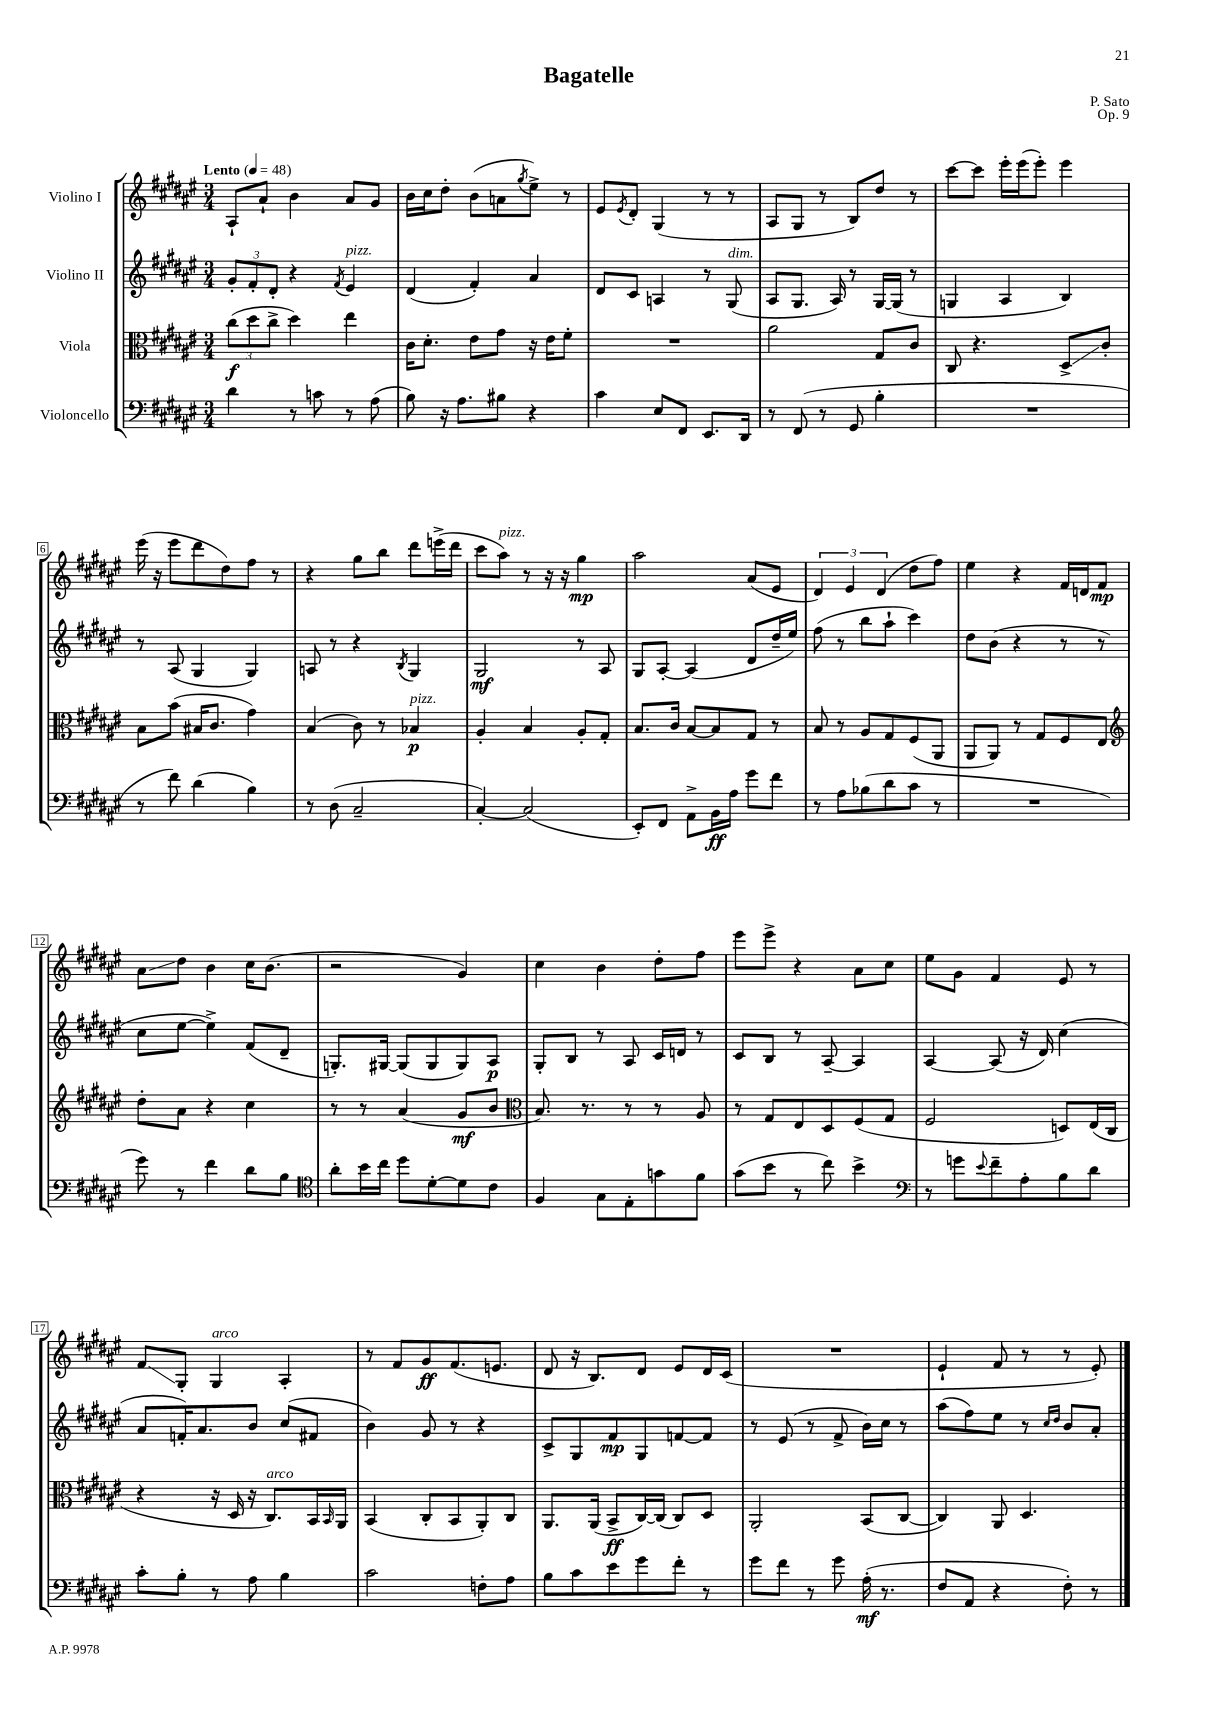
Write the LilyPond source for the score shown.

\header { title = "Bagatelle" composer = "P. Sato" opus = "Op. 9" }
<<
\new StaffGroup <<
\new Staff = "s0" \with { instrumentName = "Violino I" } {
    \clef treble \key fis \major \numericTimeSignature \time 3/4 \tempo "Lento" 4 = 48
    ais8-! ais'8-! b'4 ais'8 gis'8 |
    b'16 cis''16 dis''8-. b'8( a'8 \acciaccatura { gis''8 } eis''8->) r8 |
    eis'8 \acciaccatura { eis'8 } dis'8-. gis4( r8 r8 |
    ais8 gis8 r8 b8) dis''8 r8 |
    cis'''8~ cis'''8 eis'''16-. eis'''16( eis'''8-.) eis'''4 |
    eis'''16( r16 eis'''8 dis'''8 dis''8) fis''8 r8 |
    r4 gis''8 b''8 dis'''8 e'''16->( dis'''16 |
    cis'''8 ais''8^\markup { \italic "pizz." }) r8 r16 r16 gis''4\mp |
    ais''2 ais'8( eis'8 |
    \tuplet 3/2 { dis'4) eis'4 dis'4( } dis''8 fis''8) |
    eis''4 r4 fis'16 d'16 fis'8\mp |
    ais'8\glissando dis''8 b'4 cis''16 b'8.( |
    r2 gis'4) |
    cis''4 b'4 dis''8-. fis''8 |
    eis'''8 eis'''8-> r4 ais'8 cis''8 |
    eis''8 gis'8 fis'4 eis'8 r8 |
    fis'8\glissando gis8-. gis4^\markup { \italic "arco" } ais4-. |
    r8 fis'8 gis'8\ff fis'8.( e'8. |
    dis'8 r16 b8.) dis'8 eis'8 dis'16 cis'16( |
    R2. |
    eis'4-! fis'8 r8 r8 eis'8-.) \bar "|." |
}
\new Staff = "s1" \with { instrumentName = "Violino II" } {
    \clef treble \key fis \major \numericTimeSignature \time 3/4
    \tuplet 3/2 { gis'8-. fis'8-. dis'8-. } r4 \acciaccatura { fis'8 } eis'4^\markup { \italic "pizz." } |
    dis'4( fis'4-.) ais'4 |
    dis'8 cis'8 a4 r8 gis8^\markup { \italic "dim." }( |
    ais8 gis8. ais16) r8 gis16~ gis16( r8 |
    g4 ais4 b4) |
    r8 ais8( gis4 gis4) |
    a8 r8 r4 \acciaccatura { b8 } gis4 |
    gis2\mf r8 ais8 |
    gis8 ais8~-. ais4( dis'8 dis''16-- eis''16) |
    fis''8( r8 b''8 ais''8-! cis'''4) |
    dis''8 b'8( r4 r8 r8 |
    cis''8 eis''8~ eis''4->) fis'8( dis'8-- |
    g8.-.) gis16~ gis8( gis8 gis8) ais8\p |
    gis8-. b8 r8 ais8 cis'16 d'16 r8 |
    cis'8 b8 r8 ais8~-- ais4 |
    ais4~ ais8( r16 dis'16) cis''4( |
    ais'8 f'16-.) ais'8. b'8 cis''8( fis'8 |
    b'4) gis'8 r8 r4 |
    cis'8-> gis8 fis'8\mp gis8 f'8~ f'8 |
    r8 eis'8( r8 fis'8-> b'16) cis''16 r8 |
    ais''8( fis''8) eis''8 r8 \grace { cis''16 dis''16 } b'8 ais'8-. \bar "|." |
}
\new Staff = "s2" \with { instrumentName = "Viola" } {
    \clef alto \key fis \major \numericTimeSignature \time 3/4
    \tuplet 3/2 { cis''8\f( dis''8 cis''8-> } dis''4) eis''4 |
    cis'16 dis'8.-. eis'8 gis'8 r16 eis'16 fis'8-. |
    R2. |
    ais'2 gis8 cis'8 |
    cis8 r4. dis8->\glissando cis'8-. |
    b8 b'8( bis16 cis'8. gis'4) |
    b4( cis'8) r8 bes4\p^\markup { \italic "pizz." } |
    ais4-. b4 ais8-. gis8-. |
    b8. cis'16 b8~ b8 gis8 r8 |
    b8 r8 ais8 gis8 fis8( ais,8 |
    ais,8 ais,8) r8 gis8 fis8 eis8 |
    \clef treble dis''8-. ais'8 r4 cis''4 |
    r8 r8 ais'4( gis'8\mf b'8 |
    \clef alto b8.) r8. r8 r8 ais8 |
    r8 gis8 eis8 dis8 fis8( gis8 |
    fis2 d8) eis16( cis16 |
    r4 r16 dis16 r16 cis8.^\markup { \italic "arco" }) b,16 \grace { b,16 } ais,16 |
    b,4( cis8-. b,8 ais,8-.) cis8 |
    ais,8. ais,16( b,8->\ff cis16~) cis16( cis8) dis8 |
    ais,2-. b,8( cis8~ |
    cis4) ais,8 dis4. \bar "|." |
}
\new Staff = "s3" \with { instrumentName = "Violoncello" } {
    \clef bass \key fis \major \numericTimeSignature \time 3/4
    dis'4 r8 c'8 r8 ais8( |
    b8) r16 ais8. bis8 r4 |
    cis'4 eis8 fis,8 eis,8. dis,16 |
    r8 fis,8( r8 gis,8 b4-. |
    R2. |
    r8 fis'8) dis'4( b4) |
    r8 dis8( cis2-- |
    cis4~-.) cis2( |
    eis,8-.) fis,8 ais,8-> b,16\ff ais16 gis'8 fis'8 |
    r8 ais8 bes8( dis'8 cis'8 r8 |
    R2. |
    gis'8) r8 fis'4 dis'8 b8 |
    \clef tenor ais'8-. b'16 cis''16 dis''8 dis'8~-. dis'8 cis'8 |
    fis4 gis8 eis8-. g'8 fis'8 |
    gis'8( b'8 r8 cis''8) b'4-> |
    \clef bass r8 g'8 \appoggiatura { eis'8 } fis'8-- ais8-. b8 dis'8 |
    cis'8-. b8-. r8 ais8 b4 |
    cis'2 f8-. ais8 |
    b8 cis'8 eis'8 gis'8 fis'8-. r8 |
    gis'8 fis'8 r8 gis'8 ais16-.\mf( r8. |
    fis8 ais,8 r4 fis8-.) r8 \bar "|." |
}
>>
>>
\layout { \context { \Score \override BarNumber.stencil = #(make-stencil-boxer 0.1 0.3 ly:text-interface::print) } }
